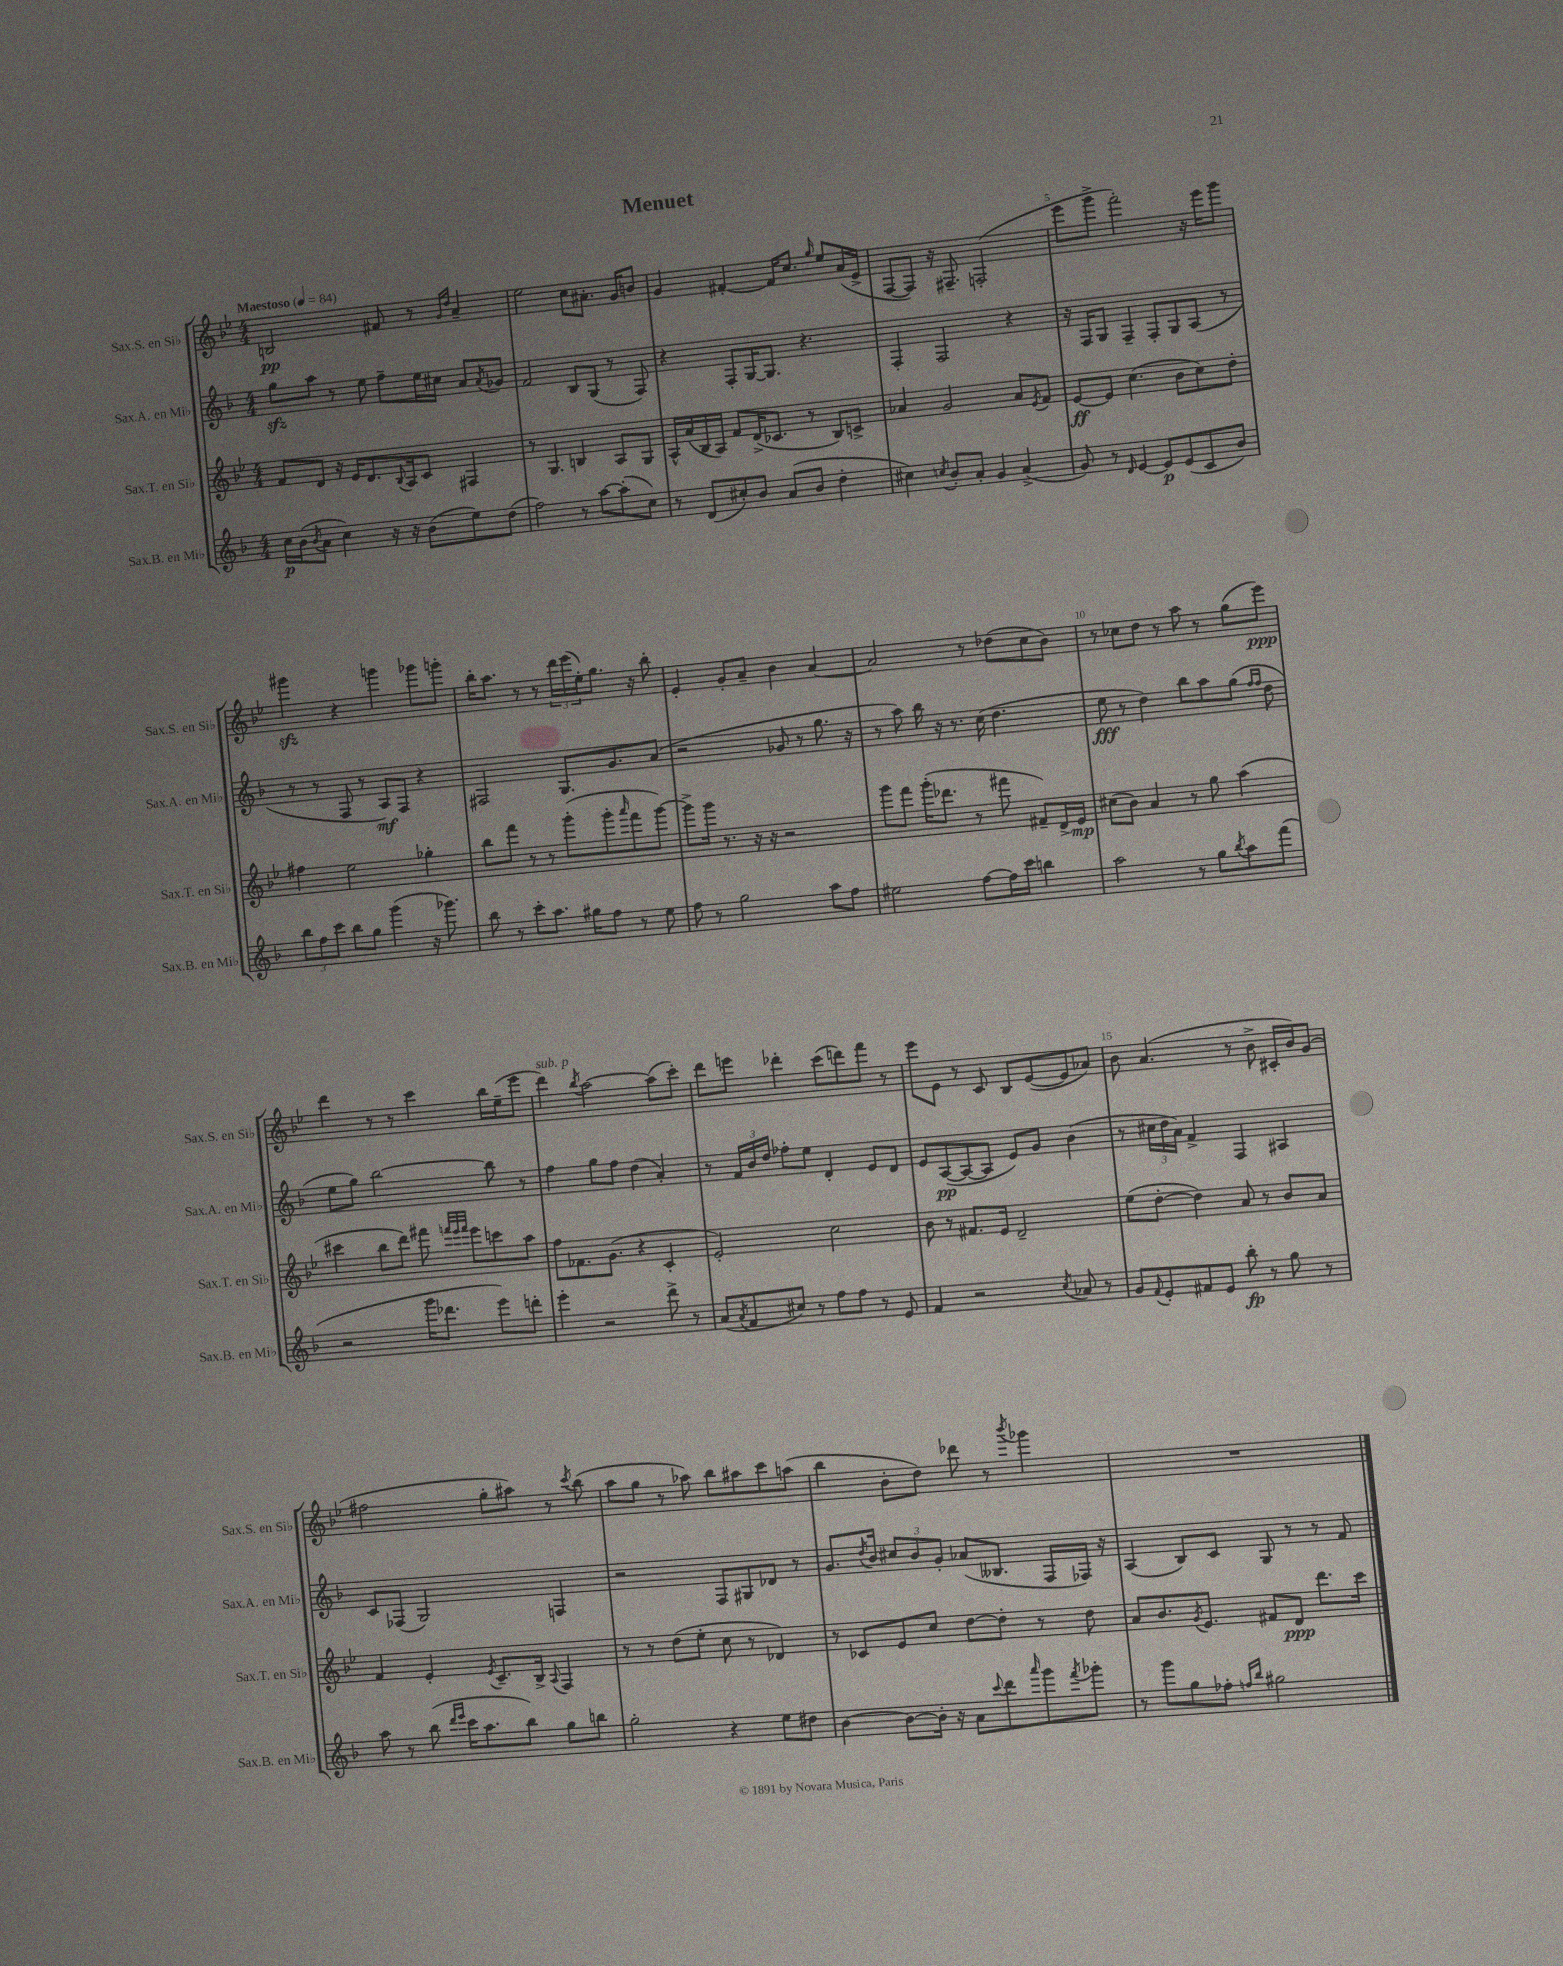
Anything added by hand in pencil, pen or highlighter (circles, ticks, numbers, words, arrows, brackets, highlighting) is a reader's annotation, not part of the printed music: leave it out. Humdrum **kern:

**kern	**kern	**kern	**kern
*staff4	*staff3	*staff2	*staff1
*clefG2	*clefG2	*clefG2	*clefG2
*k[b-]	*k[b-e-]	*k[b-]	*k[b-e-]
*M4/4	*M4/4	*M4/4	*M4/4
*MM84	*MM84	*MM84	*MM84
16cc	8f	8gg	2B
(16b-	.	.	.
8qb-	.	.	.
8a	8d	8aa	.
4cc)	16r	8r	.
.	16e-	.	.
.	8.d	8ee	.
16r	.	8ff~	8f#
.	8qqB-	.	.
16r	16A	.	.
(8b-	8c	16ee	8r
.	.	16cc#	.
.	.	.	16qqg
.	.	.	16qqdd
8ee)	4F#	8a	4a~
.	.	8qa	.
(8dd	.	8g-	.
=	=	=	=
2ff)	8r	2f	2ee-
.	4.G	.	.
8r	4B	8B-	8cc
[8aa	.	(8G	8.a#'
(8aa']	8A	8r	.
.	.	.	16g
8cc)	8G	8F)	8b
=	=	=	=
8r	16A^^	4r	4g
.	(16a	.	.
(8d	16B-	.	.
.	16A)	.	.
8cc#')	8f	8F'	[4f#'
8b-	(16d^	[16G	.
.	8.c-	8.G]	.
(8a	.	.	16f#]
.	.	.	8.cc
8b-	8r	4.r	.
.	.	.	16qqgg
4dd'	8B-)	.	8ee-
.	8c^	.	(16a
.	.	.	16e-^
=	=	=	=
4cc#)	4a-	4F'	[8F
.	.	.	8F])
8qcc	.	.	.
8b-'	2g	2F	16r
.	.	.	8.F#~
8a'	.	.	.
4g	.	.	(2F'
(4a^	8a-	4r	.
.	8qe-	.	.
.	8f	.	.
=	=	=	=
8g)	[8e-	16r	8eee-
.	.	16F	.
8r	8e-]	8G	8ggg^
16qqd	.	.	.
[4e	(4.cc	4F~	2fff')
8e]	.	8F'	.
(8e	8b-	8G	.
8c	8cc)	(8A	16r
.	.	.	16eee-
8b-)	8dd'	8r	8ggg
=	=	=	=
12bb-	4ff#	8r	4ggg#
12ff	.	.	.
.	.	8r	.
12ccc	.	.	.
8bb-	2ee-	8F	4r
8gg	.	8r	.
(4ggg	.	8A)	4ggg
.	.	8F	.
16r	4gg-'	4r	8ggg-
8.ggg-)	.	.	.
.	.	.	8ggg'
=	=	=	=
8bb-	8bb-	2F#	16bb-'
.	.	.	8.aa
8r	8fff	.	.
8ccc'	8r	.	8r
8.aa	8r	.	8r
.	(8ggg'	8.G	24ddd
.	.	.	(24eee-
16gg#	.	.	.
.	.	.	24ee-')
8ff	8ggg'	.	8.gg
.	.	8.g	.
.	16qqaaa	.	.
8r	8fff	.	.
.	.	.	16r
8ee	[8ggg)	(8a	8bb-'
=	=	=	=
8ff	8ggg^]	2r	4e-'
8r	16ggg	.	.
.	8.r	.	.
2gg	.	.	8g'
.	16r	.	8a~
.	16r	.	.
.	2r	8g-	4b-
.	.	8r	.
8aa	.	8.gg	[4a
8ff	.	.	.
.	.	16r	.
=	=	=	=
2ee#	8ggg	8r	2a]
.	8fff	8aa)	.
.	(16ggg'	16bb-	.
.	8.ddd-	16r	.
.	.	8.r	.
[8ff	8r	.	8r
.	.	(16cc	.
16ff]	8fff#	4.dd	(8dd-
16ccc	.	.	.
4bb	8f#~)	.	8cc
.	16d^	.	8b-)
.	16e-	.	.
=	=	=	=
2aa	(8cc#	8ee	8r
.	8b-)	8r	8cc-
.	4a	4dd)	8dd
.	.	.	8r
8r	8r	8bb-	8aa
8gg	8gg	8aa	8r
8qbb-	.	.	.
8aa	(4aa	(8gg	(8gg
.	.	16qqff	.
.	.	16qqff	.
(8fff	.	8dd	8eee-)
=	=	=	=
2r	4ccc#	8ee	4ddd
.	.	8gg)	.
.	8bb-	[2bb-	8r
.	8ddd)	.	8r
16ggg	8fff#	.	4ccc
8.ddd-	.	.	.
.	32qqfff	.	.
.	32qqeee-	.	.
.	32qqfff	.	.
.	8eee-	.	.
8eee)	8ccc	8bb-]	16bb-
.	.	.	(16ee-~
8ddd'	8aa	8r	8eee-
=	=	=	=
4eee'	8ff	4ff	4ddd)
.	8.f-	.	.
.	.	.	8qbb-
2r	.	8gg	[2aa
.	(8.g	.	.
.	.	8ff	.
.	4r	(4dd	.
8ddd^	4c'	4a')	(8aa]
8r	.	.	8ccc')
=	=	=	=
(8a	2e-')	8r	8ddd
8qa	.	.	.
8f	.	24f	8eee
.	.	24b-	.
.	.	24dd	.
8cc#)	.	8ff-'	4ddd-'
8r	.	8ee	.
8ff	2cc	4d'	(8ccc
8ff	.	.	8ddd)
8r	.	8e	8fff
8e	.	8d	8r
=	=	=	=
4f	8b-	8e	8eee-
.	8r	([8A	8e-
2r	8.f#	8A_	8r
.	.	8A]	8c
.	16e-	.	.
.	2d~	8e)	8B-
.	.	8g	([8e-
8qcc	.	.	.
8a-	.	(4b-	8e-]
8r	.	.	8a-)
=	=	=	=
8g	(8ee-	8r	8b-
8qqf	.	.	.
8e'	[8dd'	24cc#	(4.a
.	.	24dd	.
.	.	24a)	.
8f#	4dd])	4f^	.
8e	.	.	.
8bb-'	8a	4F	8r
8r	8r	.	8b-^
8gg	8b-	4A#	16c#'
.	.	.	16b-)
8r	8a	.	(8g
=	=	=	=
8aa	4f	8c	2ff#
8r	.	(8F-	.
(8bb-	4e-'	2G)	.
16qqddd	.	.	.
16qqeee	.	.	.
16ccc	.	.	.
8.aa	.	.	.
.	8qe-	.	.
.	8.c~	.	8gg'
8bb-)	.	.	8aa#)
.	16B-^	.	.
.	8qqA	.	.
8gg	4F	4F	8r
.	.	.	8qccc
8bb	.	.	(8bb-
=	=	=	=
2gg'	8r	2r	8aa
.	8r	.	8gg
.	(8dd	.	8r
.	8ee-'	.	8aa-)
4r	8cc	8F	8bb-
.	8r	8G#	8aa#
8ee	4d-)	8d-	8ccc
8dd#	.	8r	(8aa
=	=	=	=
[4b-	8r	8.g	4bb-
.	8c-	.	.
.	.	8qdd	.
.	.	16b-	.
8b-_	8e-	12cc#	8b-'
.	.	12b-	.
16b-']	8cc	.	8dd)
.	.	12g'	.
16r	.	.	.
8a	[8dd	(8a-	8ddd-
8qqccc	.	.	.
8ddd	8dd']	8.B--	8r
16qqaaa	.	.	8qbbb-
8ggg	8r	.	4ggg-
.	.	16F	.
8qfff	.	.	.
8ggg-'	8dd	16F-)	.
.	.	16r	.
=	=	=	=
8r	8a	(4A	1r
8ggg	8.b-	.	.
8gg	.	8B-)	.
.	8qg	.	.
.	8.e-	.	.
8ff-'	.	8c	.
16qqff	.	.	.
16qqbb-	.	.	.
2gg#	8f#	8G	.
.	8d	8r	.
.	8.ddd	8r	.
.	.	8f	.
.	16ccc	.	.
==	==	==	==
*-	*-	*-	*-
